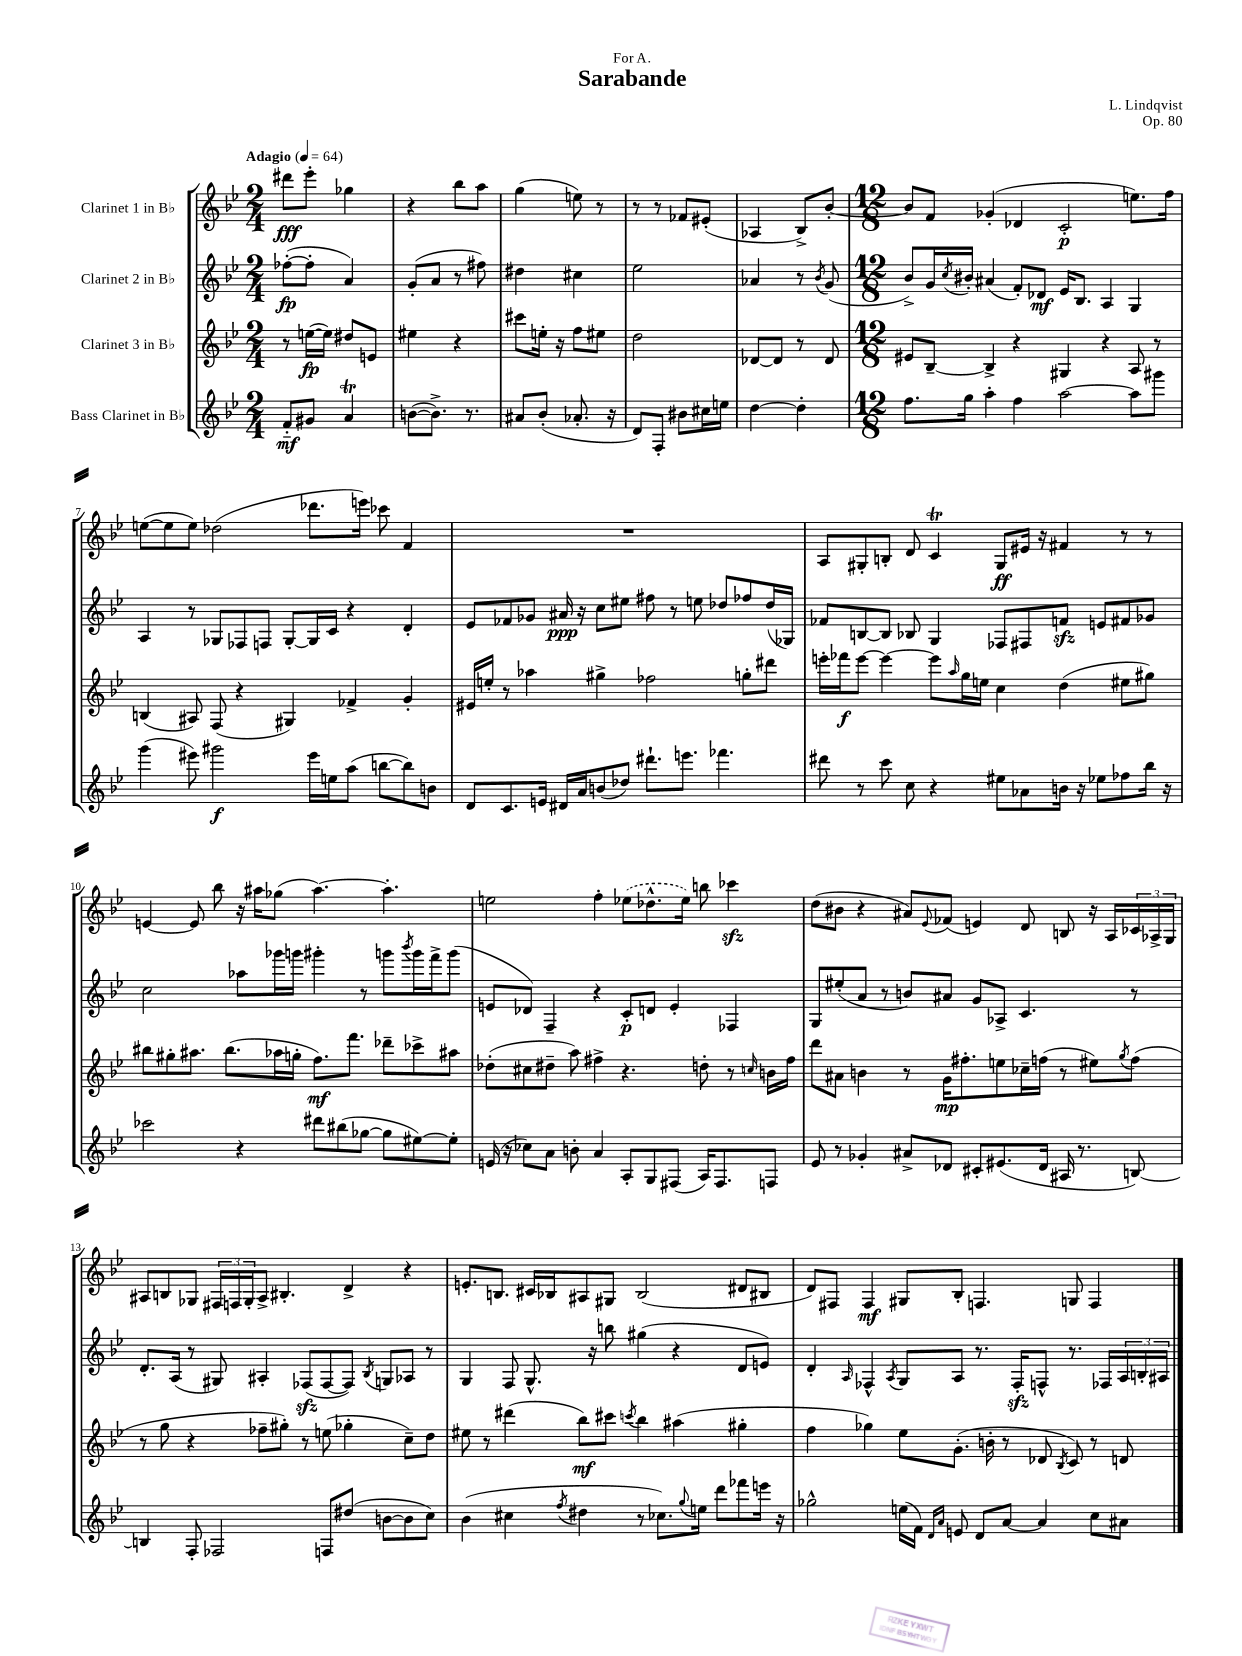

**kern	**dynam	**kern	**dynam	**kern	**dynam	**kern	**dynam
*part4	*part4	*part3	*part3	*part2	*part2	*part1	*part1
*staff4	*staff4	*staff3	*staff3	*staff2	*staff2	*staff1	*staff1
*I"Bass Clarinet in B♭	*	*I"Clarinet 3 in B♭	*	*I"Clarinet 2 in B♭	*	*I"Clarinet 1 in B♭	*
*clefG2	*	*clefG2	*	*clefG2	*	*clefG2	*
*k[b-e-]	*	*k[b-e-]	*	*k[b-e-]	*	*k[b-e-]	*
*M2/4	*	*M2/4	*	*M2/4	*	*M2/4	*
*MM64	*	*MM64	*	*MM64	*	*MM64	*
=1	=1	=1	=1	=1	=1	=1	=1
!	!	!	!	!	!	!LO:TX:a:B:t=Adagio	!
8f/L	mf	8r	.	([8ff-X'\L	fp	8ddd#X\L	fff
8g#X/J	.	([16een\LL	fp	8ff-'\J]	.	8eee-'\J	.
.	.	16ee\JJ])	.	.	.	.	.
4at/	.	8dd#X/L	.	4a/)	.	4gg-X\	.
.	.	8en/J	.	.	.	.	.
=2	=2	=2	=2	=2	=2	=2	=2
([8bn\L	.	4ee#X\	.	(8g'/L	.	4r	.
8.b^\J])	.	.	.	8a/J	.	.	.
.	.	4r	.	8r	.	8bb-\L	.
8.r	.	.	.	.	.	.	.
.	.	.	.	8ff#X\)	.	8aa\J	.
=3	=3	=3	=3	=3	=3	=3	=3
8a#X/L	.	8ccc#X\L	.	4dd#X\	.	(4gg\	.
(8b-'/J	.	16een'\Jk	.	.	.	.	.
.	.	16r	.	.	.	.	.
8.a-X'/	.	8ff\L	.	4cc#X\	.	8een\)	.
.	.	8ee#X\J	.	.	.	8r	.
16r	.	.	.	.	.	.	.
=4	=4	=4	=4	=4	=4	=4	=4
8d/L)	.	2dd\	.	2ee-\	.	8r	.
8F'/J	.	.	.	.	.	8r	.
8b#X\L	.	.	.	.	.	8f-X/L	.
16cc#X\L	.	.	.	.	.	(8e#X'/J	.
16een\JJ	.	.	.	.	.	.	.
=5	=5	=5	=5	=5	=5	=5	=5
[4dd\	.	[8d-X/L	.	4a-X/	.	4A-X/	.
.	.	8d-/J]	.	.	.	.	.
4dd'\]	.	8r	.	8r	.	8B-^/L)	.
.	.	.	.	8qb-/	.	.	.
.	.	8d-/	.	(8g/	.	[8b-'/J	.
=6	=6	=6	=6	=6	=6	=6	=6
*M12/8	*	*M12/8	*	*M12/8	*	*M12/8	*
8.ff\L	.	8e#X/L	.	8b-^/L)	.	8b-/L]	.
.	.	[8B-~/J	.	16g/L	.	8f/J	.
.	.	.	.	8qcc/	.	.	.
16gg\Jk	.	.	.	16b#X'/JJ	.	.	.
4aa'\	.	4B-^/]	.	(4a#X/	.	(4g-X'/	.
4ff\	.	4r	.	8f'/L)	.	4d-X/	.
.	.	.	.	8d-X/J	mf	.	.
[2aa\	.	4G#X/	.	16e-/KL	.	2c'/	p
.	.	.	.	8.B-/J	.	.	.
.	.	4r	.	4A/	.	.	.
8aa\L]	.	8A/	.	4G/	.	8.een\L)	.
8ggg#X\J	.	8r	.	.	.	.	.
.	.	.	.	.	.	16ff\Jk	.
!!LO:LB:g=z
=7	=7	=7	=7	=7	=7	=7	=7
(4ggg\	.	(4Bn/	.	4A/	.	([8een\L	.
.	.	.	.	.	.	8ee\]	.
8eee#X\)	.	8A#X/)	.	8r	.	8ee\J)	.
2ggg#X\	f	(8F/	.	8G-X/L	.	(2dd-X\	.
.	.	4r	.	8F-X/	.	.	.
.	.	.	.	8Fn/J	.	.	.
.	.	4G#X/)	.	[8G-'/L	.	.	.
16eee#\LL	.	.	.	16G-/L]	.	8.ddd-X\L	.
16een\J	.	.	.	16c/JJ	.	.	.
(8aa\J	.	4f-X^/	.	4r	.	.	.
.	.	.	.	.	.	16eeen\Jk)	.
[8bbn\L	.	.	.	.	.	8ccc-X\	.
8bb\])	.	4g'/	.	4d'/	.	4f/	.
8bn\J	.	.	.	.	.	.	.
=8	=8	=8	=8	=8	=8	=8	=8
8d/L	.	16e#X/LL	.	8e-/L	.	1.r	.
.	.	16een'/JJ	.	.	.	.	.
8.c/	.	8r	.	8f-X/	.	.	.
.	.	4aa-X\	.	8g-X/J	.	.	.
16en/Jk	.	.	.	.	.	.	.
16d#X/LL	.	.	.	16a#X/	ppp	.	.
16a/J	.	.	.	16r	.	.	.
(8bn/	.	4gg#X^\	.	8cc\L	.	.	.
8dd-X/J)	.	.	.	8ee#X\J	.	.	.
8.ddd#X`\L	.	2ff-X\	.	8ff#X\	.	.	.
.	.	.	.	8r	.	.	.
8.eeen\J	.	.	.	.	.	.	.
.	.	.	.	8een\	.	.	.
4.fff-X\	.	.	.	8dd-X/L	.	.	.
.	.	8ggn'\L	.	8ff-X/	.	.	.
.	.	8ddd#X\J	.	(16dd-/L	.	.	.
.	.	.	.	16G-X/JJ)	.	.	.
=9	=9	=9	=9	=9	=9	=9	=9
8ddd#X\	.	16eeen'\LL	.	8f-X/L	.	8A/L	.
.	.	16fff-X\J	f	.	.	.	.
8r	.	[8eee\J	.	[8Bn/	.	8G#X'/	.
8ccc\	.	4eee\_	.	8B/J]	.	8Bn'/J	.
8cc\	.	.	.	8B-X/	.	8d/	.
4r	.	8eee\L]	.	4G/	.	4cT/	.
.	.	16qqaa/	.	.	.	.	.
.	.	16gg\L	.	.	.	.	.
.	.	16een\JJ	.	.	.	.	.
8ee#X\L	.	4cc\	.	8F-X/L	.	8G#/L	ff
8a-X\	.	.	.	8F#X/	.	16e#X/Jk	.
.	.	.	.	.	.	16r	.
16bn\Jk	.	(4dd\	.	8fnzz/J	.	4f#X/	.
16r	.	.	.	.	.	.	.
8ee-X\L	.	.	.	8en/L	.	.	.
8ff-X\	.	8ee#X\L	.	8f#X/	.	8r	.
16bb-\Jk	.	8gg#X\J)	.	8g-X/J	.	8r	.
16r	.	.	.	.	.	.	.
!!LO:LB:g=z
=10	=10	=10	=10	=10	=10	=10	=10
2ccc-X\	.	8bb#X\L	.	2cc\	.	[4en/	.
.	.	8gg#X'\	.	.	.	.	.
.	.	8.aa#X\J	.	.	.	8e/]	.
.	.	.	.	.	.	8bb-\	.
.	.	(8.bb#\L	.	.	.	.	.
4r	.	.	.	8aa-X\L	.	16r	.
.	.	.	.	.	.	16aa#X\KL	.
.	.	16aa-X\L	.	16ggg-X\L	.	(8gg-X\J	.
.	.	16ggn'\JJ	.	16gggn\JJ	.	.	.
8ddd#X\L	.	8.ff\L)	mf	4ggg#X'\	.	[4.aa#\)	.
(8bb#X\	.	.	.	.	.	.	.
.	.	8.fff\J	.	.	.	.	.
[8gg-X\J	.	.	.	8r	.	.	.
8gg-\L]	.	8ddd-X~\L	.	8gggn\L	.	4.aa#'\]	.
.	.	.	.	8qbbb-/	.	.	.
[8ee#X\)	.	8ccc-X^\	.	16ggg\L	.	.	.
.	.	.	.	16fff^\J	.	.	.
8ee#'\J]	.	8aa#X\J	.	(8ggg\J	.	.	.
=11	=11	=11	=11	=11	=11	=11	=11
(16en/	.	(8dd-X'\L	.	8en/L	.	2een\	.
16r	.	.	.	.	.	.	.
8cc-X\L)	.	8cc#X\	.	8d-X/J)	.	.	.
8a\J	.	8dd#X~\J	.	4F~/	.	.	.
8bn'\	.	8aa\)	.	.	.	.	.
4a/	.	4ff#X^\	.	4r	.	4ff'\	.
8A'/L	.	4.r	.	8c'/L	p	(8ee-X\L	.
8G/	.	.	.	8dn/J	.	8.dd-X^^\	.
(8F#X/J	.	.	.	4e'/	.	.	.
.	.	.	.	.	.	16ee-\Jk)	.
16A/KL)	.	8ddn'\	.	.	.	8bbn\	.
8.F#/	.	.	.	.	.	.	.
.	.	8r	.	4F-X/	.	4ccc-Xzz\	.
.	.	16qqccn/	.	.	.	.	.
8Fn/J	.	16bn\LL	.	.	.	.	.
.	.	16ff#\JJ	.	.	.	.	.
=12	=12	=12	=12	=12	=12	=12	=12
8e-/	.	8ddd\L	.	8G/L	.	(8dd\L	.
8r	.	8a#X\J	.	(8ee#X'/	.	8b#X\J	.
4g-X'/	.	4bn\	.	8a/J	.	4r	.
.	.	.	.	8r	.	.	.
8a#X^/L	.	8r	.	8bn/L)	.	8a#X/L)	.
.	.	.	.	.	.	8qqe-/	.
8d-X/J	.	16g\KL	mp	8a#X/J	.	(8f-X/J	.
.	.	8.ff#X'\	.	.	.	.	.
8c#X'/L	.	.	.	8g/L	.	4en/)	.
(8.e#X/	.	8een\	.	8A-X^/J	.	.	.
.	.	16cc-X~\L	.	4.c/	.	8d/	.
16d-/Jk	.	(16ffn\JJ	.	.	.	.	.
16A#X/	.	8r	.	.	.	8Bn/	.
8.r	.	.	.	.	.	.	.
.	.	8ee#X\L)	.	.	.	16r	.
.	.	.	.	.	.	16A/LL	.
.	.	8qgg/	.	.	.	.	.
[8Bn/)	.	(8ff\J	.	8r	.	24c-X/	.
.	.	.	.	.	.	24A-X^/	.
.	.	.	.	.	.	24G/JJ	.
!!LO:LB:g=z
=13	=13	=13	=13	=13	=13	=13	=13
4Bn/]	.	8r	.	8.d'/L	.	8A#X/L	.
.	.	8gg\	.	.	.	8Bn/	.
.	.	.	.	(16A/Jk	.	.	.
8F'/	.	4r	.	8r	.	8G-X/J	.
2F-X/	.	.	.	8G#X/)	.	24F#X/LL	.
.	.	.	.	.	.	24Fn/	.
.	.	.	.	.	.	24G-'/J	.
.	.	8ff-X~\L	.	4A#X'/	.	8A#^/J	.
.	.	8gg#X'\J)	.	.	.	4.B#X'/	.
.	.	8r	.	(8F-Xzz/L	.	.	.
8Fn/L	.	(8een\	.	[8F-/	.	.	.
(8dd#X/J	.	4gg-X'\	.	8F-/J])	.	4d^/	.
.	.	.	.	8qB-/	.	.	.
[8bn\L	.	.	.	8Gn/L	.	.	.
8b\]	.	8cc~\L)	.	8A-X/J	.	4r	.
8cc\J)	.	8dd\J	.	8r	.	.	.
=14	=14	=14	=14	=14	=14	=14	=14
(4b-\	.	8ee#X\	.	4G/	.	8.en'/L	.
.	.	8r	.	.	.	.	.
.	.	.	.	.	.	8.Bn/J	.
4cc#X\	.	(4ddd#X\	.	8F/	.	.	.
.	.	.	.	8.G^^/	.	16c#X/LL	.
.	.	.	.	.	.	16B-X/J	.
8qff/	.	.	.	.	.	.	.
4dd#X\	.	8bb-\L)	mf	.	.	8A#X/	.
.	.	.	.	16r	.	.	.
.	.	8ccc#X\J	.	8bbn\	.	8G#X/J	.
.	.	8qcccn/	.	.	.	.	.
8r	.	4bb-\	.	(4gg#X\	.	(2B-/	.
8.cc-X\L)	.	.	.	.	.	.	.
.	.	(4aa#X\	.	4r	.	.	.
8qqgg/	.	.	.	.	.	.	.
16een\Jk	.	.	.	.	.	.	.
8ddd\L	.	.	.	.	.	.	.
8fff-X\	.	4gg#X'\	.	8d/L	.	8d#X/L	.
16eeen\Jk	.	.	.	8en/J)	.	8B#X/J	.
16r	.	.	.	.	.	.	.
=15	=15	=15	=15	=15	=15	=15	=15
2gg-X^^\	.	4ff\	.	4d'/	.	8d/L)	.
.	.	.	.	.	.	8F#X/J	.
.	.	.	.	16qqA/	.	.	.
.	.	4gg-X\)	.	4F-X^^/	.	4F#/	mf
.	.	.	.	8qA/	.	.	.
(16een\LL	.	8ee-\L	.	8G/L	.	8G#X/L	.
16f\JJ)	.	.	.	.	.	.	.
16qqd/LL	.	.	.	.	.	.	.
16qqa/JJ	.	.	.	.	.	.	.
8en/	.	(8.g'\J	.	8A/J	.	8B-'/J	.
8d/L	.	.	.	8.r	.	4.Fn/	.
.	.	16bn'\	.	.	.	.	.
[8a/J	.	8r	.	.	.	.	.
.	.	.	.	16F-zz'/KL	.	.	.
4a/]	.	8d-X/	.	8Fn^^/J	.	.	.
.	.	8qB-/	.	.	.	.	.
.	.	8c/)	.	8.r	.	8Gn/	.
8cc\L	.	8r	.	.	.	4F/	.
.	.	.	.	16F-X/LL	.	.	.
8a#X\J	.	8dn/	.	24A/	.	.	.
.	.	.	.	24Bn'/	.	.	.
.	.	.	.	24A#X/JJ	.	.	.
==	==	==	==	==	==	==	==
*-	*-	*-	*-	*-	*-	*-	*-
